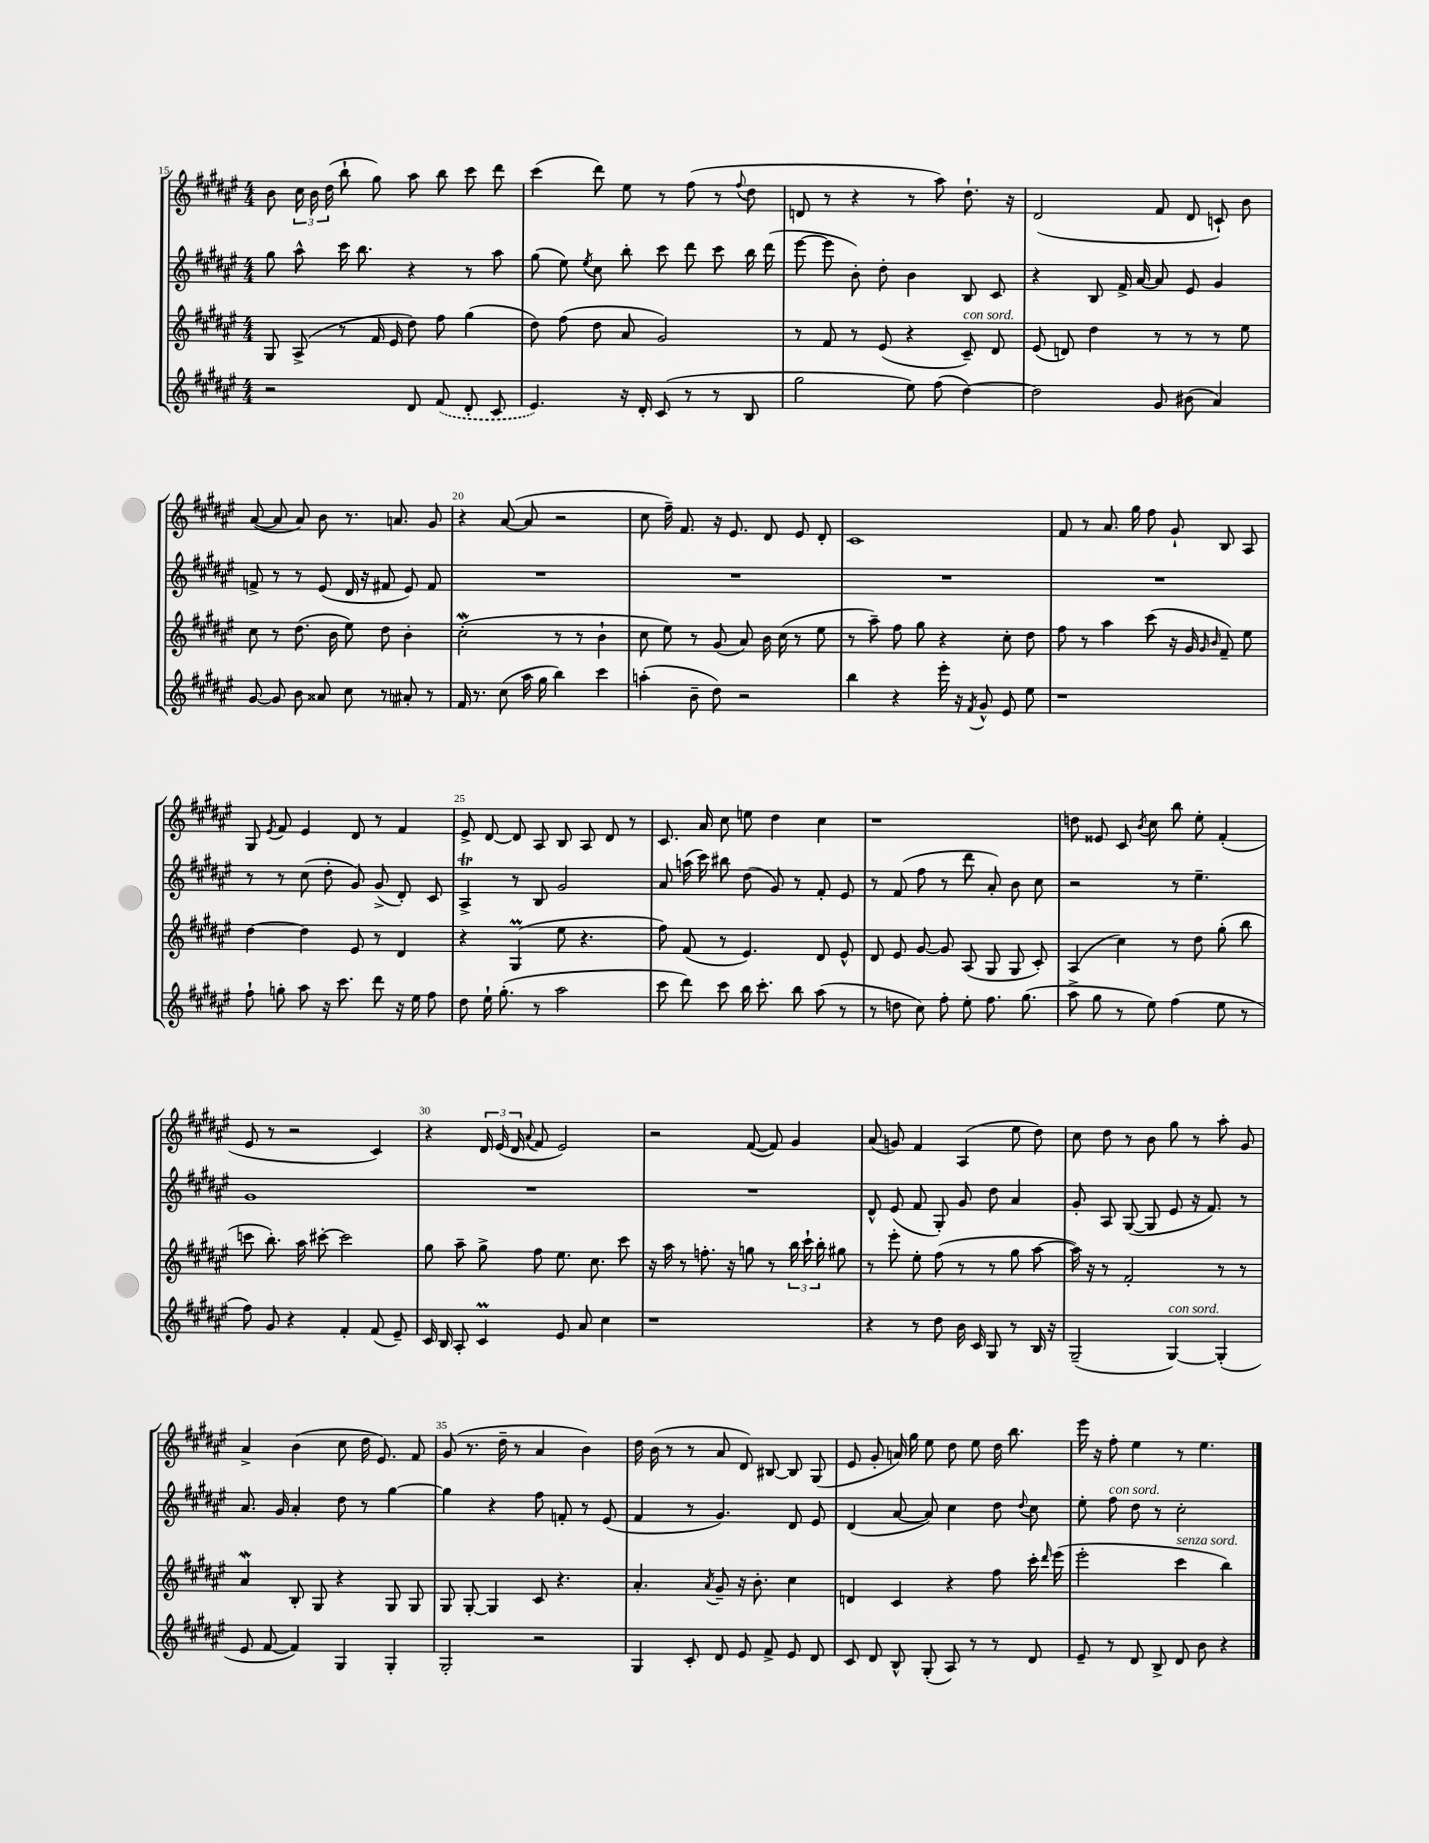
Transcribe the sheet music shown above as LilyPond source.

<<
\new StaffGroup <<
\new Staff = "s0" {
    \clef treble \key fis \major \numericTimeSignature \time 4/4
    \autoBeamOff b'8 \tuplet 3/2 { cis''16 b'16 dis''16( } b''8-! gis''8) ais''8 b''8 cis'''8 dis'''8 |
    cis'''4( dis'''8) eis''8 r8 fis''8( r8 \appoggiatura { fis''8 } dis''8 |
    d'8 r8 r4 r8 ais''8) dis''8.-! r16 |
    dis'2( fis'8 dis'8 c'8-!) b'8 |
    ais'8~( ais'8 ais'8) b'8 r8. a'8. gis'8 |
    r4 ais'8~( ais'8 r2 |
    cis''8 fis''16--) fis'8. r16 eis'8. dis'8 eis'8 dis'8-. |
    cis'1 |
    fis'8 r8 ais'8. gis''16 fis''8 gis'8-! b8 ais8 |
    gis8 \acciaccatura { eis'8 } fis'8 eis'4 dis'8 r8 fis'4 |
    eis'8-> dis'8~ dis'8 ais8 b8 ais8 dis'8 r8 |
    cis'8. ais'16 cis''8 e''8 dis''4 cis''4 |
    r1 |
    d''8 eisis'8 cis'8 \acciaccatura { b'8 } cis''8 b''8 eis''8-. fis'4-.( |
    eis'8 r8 r2 cis'4) |
    r4 \tuplet 3/2 { dis'16 eis'16( dis'16 } \appoggiatura { ais'8 } fis'8 eis'2) |
    r2 fis'8~( fis'8) gis'4 |
    ais'8( g'8) fis'4 ais4( eis''8 dis''8) |
    cis''8 dis''8 r8 b'8 gis''8 r8 ais''8-. gis'8 |
    ais'4-> b'4( cis''8 dis''16 eis'8.) fis'8 |
    gis'8( r8. dis''16-- r8 ais'4 b'4) |
    dis''16 b'16( r8 r8 ais'8 dis'8) bis8~ bis8 gis8( |
    eis'8 gis'8-. a'16) gis''16 eis''8 dis''8 eis''8 dis''16 b''8. |
    eis'''16 r16 fis''8-. eis''4 r8 eis''4. \bar "|." |
}
\new Staff = "s1" {
    \clef treble \key fis \major \numericTimeSignature \time 4/4
    \autoBeamOff gis''8 ais''8-^ cis'''16 b''8. r4 r8 ais''8 |
    gis''8( eis''8) \acciaccatura { eis''8 } cis''8 b''8-. cis'''8 dis'''8 cis'''8 b''16 dis'''16( |
    eis'''8~ eis'''8 b'8-.) dis''8-. b'4 b8 cis'8 |
    r4 b8 fis'16-> ais'16~ ais'8 eis'8 gis'4 |
    f'8-> r8 r8 eis'8( dis'16 r16 fis'8 eis'8) fis'8 |
    R1 |
    R1 |
    R1 |
    R1 |
    r8 r8 cis''8( dis''8-. gis'8) gis'8->( dis'8-.) cis'8 |
    ais4->\trill r8 b8 gis'2 |
    ais'8 a''16( cis'''16) bis''8 dis''8( gis'8) r8 fis'8-. eis'8 |
    r8 fis'8( fis''8 r8 dis'''8 ais'8-.) b'8 cis''8 |
    r2 r8 eis''4.-- |
    gis'1 |
    R1 |
    R1 |
    dis'8-^ eis'8( fis'8 gis8-.) gis'8 dis''8 ais'4 |
    gis'8-. ais8 gis8~( gis8 eis'8 r16 fis'8.) r8 |
    ais'8. gis'16 ais'4-. dis''8 r8 gis''4~ |
    gis''4 r4 fis''8 f'8-. r8 eis'8( |
    fis'4 r8 gis'4.) dis'8 eis'8 |
    dis'4( ais'8~ ais'8) cis''4 dis''8 \appoggiatura { dis''8 } cis''8 |
    eis''8-. fis''8^\markup { \italic "con sord." } dis''8 r8 cis''2-. \bar "|." |
}
\new Staff = "s2" {
    \clef treble \key fis \major \numericTimeSignature \time 4/4
    \autoBeamOff gis8 ais8->( r8 fis'16 eis'16 dis''8) fis''8 gis''4( |
    dis''8) fis''8( dis''8 ais'8 gis'2) |
    r8 fis'8 r8 eis'8( r4 cis'8--^\markup { \italic "con sord." }) dis'8 |
    eis'8( d'8) dis''4 r8 r8 r8 eis''8 |
    cis''8 r8 dis''8.( b'16 eis''8) dis''8 b'4-. |
    cis''2-.\mordent( r8 r8 b'4-! |
    cis''8 eis''8) r8 gis'8( ais'8) b'16 cis''16( r8 eis''8 |
    r8 ais''8--) fis''8 gis''8 r4 cis''8-. dis''8 |
    fis''8 r8 ais''4 cis'''8( r16 gis'16 \grace { gis'16 b'16 } fis'8--) eis''8 |
    dis''4~ dis''4 eis'8 r8 dis'4 |
    r4 gis4\prall( eis''8 r4. |
    fis''8) fis'8( r8 eis'4.) dis'8 eis'8-^ |
    dis'8 eis'8 gis'8~ gis'8 ais8( gis8 gis8 cis'8-.) |
    ais4( cis''4) r8 dis''8 gis''8-.( b''8 |
    c'''8 b''8.-.) ais''16 cis'''8~-. cis'''2 |
    gis''8 ais''8-- gis''8-> fis''8 eis''8. cis''8. cis'''8 |
    r16 ais''16 r8 f''8.-. r16 g''8 r8 \tuplet 3/2 { b''16 cis'''16-! b''16-. } gis''8 |
    r8 eis'''8-. eis''8-. fis''8( r8 r8 gis''8 ais''8~ |
    ais''16) r16 r8 fis'2-. r8 r8 |
    ais'4\mordent b8-. gis8 r4 gis8 gis8 |
    gis8 gis8~-. gis4 cis'8 r4. |
    ais'4.-. \acciaccatura { ais'8 } gis'8-- r16 b'8.-. cis''4 |
    d'4 cis'4 r4 fis''8 cis'''16-. \grace { dis'''16 } eis'''16( |
    eis'''2-. cis'''4^\markup { \italic "senza sord." } b''4) \bar "|." |
}
\new Staff = "s3" {
    \clef treble \key fis \major \numericTimeSignature \time 4/4
    \autoBeamOff r2 dis'8 \once \slurDashed fis'8( dis'8-. cis'8 |
    eis'4.) r16 dis'16-. cis'8( r8 r8 b8 |
    gis''2 eis''8) fis''8( dis''4~) |
    dis''2 gis'8 bis'8( ais'4) |
    gis'8~ gis'8 b'8 aisis'8 cis''8 r8 ais'8-. r8 |
    fis'16 r8. cis''8( ais''16 gis''16 b''4) cis'''4 |
    a''4-.( b'8-- dis''8) r2 |
    b''4 r4 eis'''16-. r16 \acciaccatura { fis'8 } gis'8-^ eis'8 eis''8 |
    r1 |
    fis''8-! g''8-. ais''8 r16 cis'''8. dis'''8 r16 eis''16 fis''8 |
    dis''8 eis''16-! gis''8.-.( r8 ais''2 |
    cis'''8 dis'''8) cis'''8 b''16 cis'''8.-. b''8 ais''8( r8 |
    r8 d''8 cis''8) fis''8-. eis''8-. fis''8. gis''8.( |
    ais''8-> gis''8 r8 eis''8) fis''4( eis''8 r8 |
    fis''8) gis'8 r4 fis'4-. fis'8( eis'8--) |
    cis'16 b16 ais8-. cis'4\prall eis'8 ais'8 cis''4 |
    r1 |
    r4 r8 dis''8 b'16 cis'16 gis8 r8 b16 r16 |
    gis2--( gis4~^\markup { \italic "con sord." }) gis4-.( |
    eis'8 fis'8~ fis'4) gis4 gis4-. |
    gis2-. r2 |
    gis4 cis'8-. dis'8 eis'8 fis'8-> eis'8 dis'8 |
    cis'8 dis'8 b8-^ gis8-.( ais8) r8 r8 dis'8 |
    eis'8-- r8 dis'8 b8-> dis'8 b'8 r4 \bar "|." |
}
>>
>>
\layout { \context { \Score currentBarNumber = #15 \override BarNumber.break-visibility = ##(#f #t #t) barNumberVisibility = #(every-nth-bar-number-visible 5) } }
